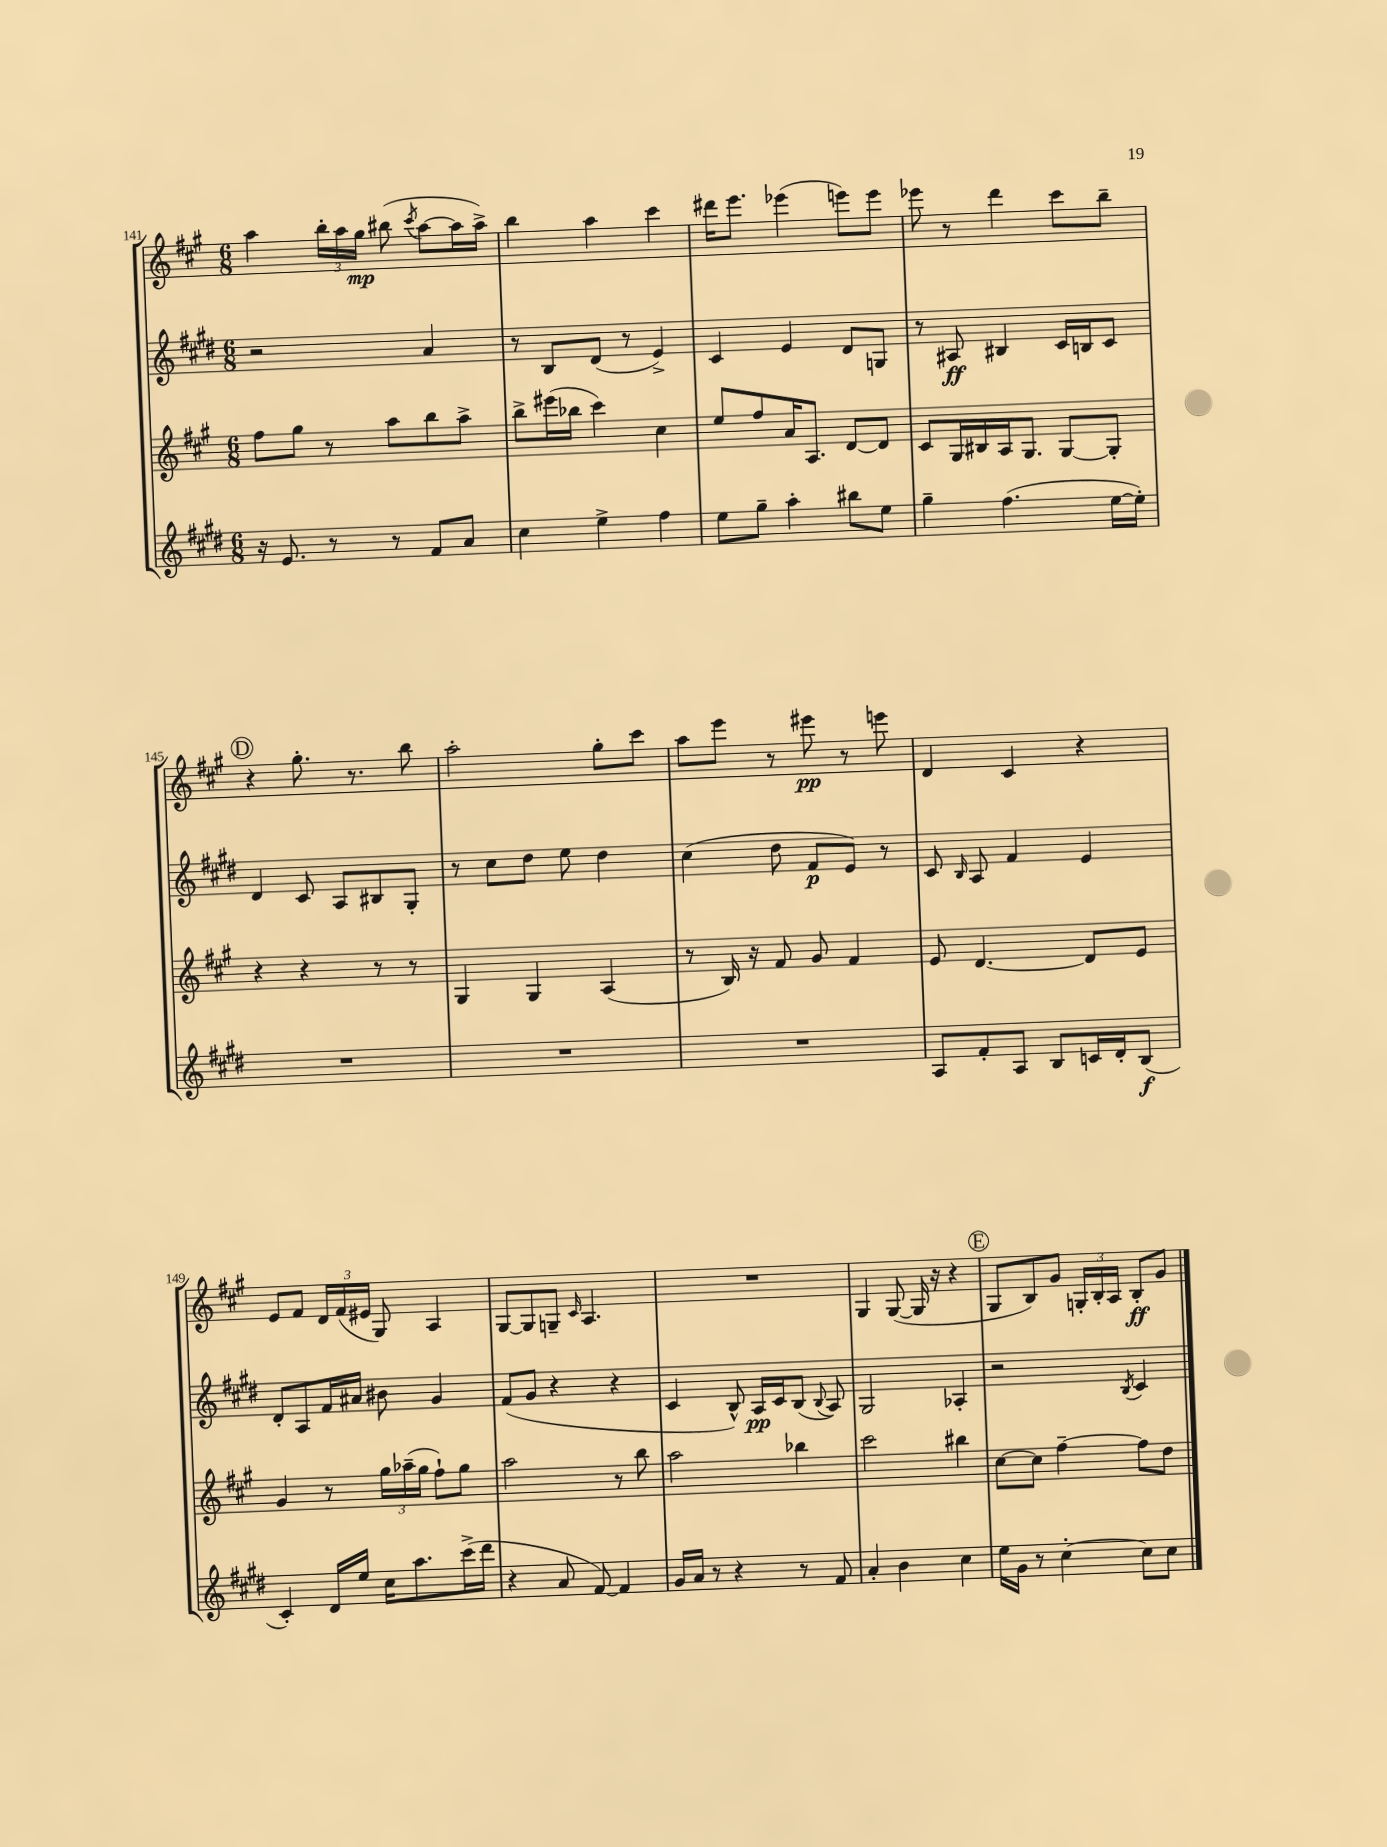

**kern	**kern	**kern	**kern
*staff4	*staff3	*staff2	*staff1
*clefG2	*clefG2	*clefG2	*clefG2
*k[f#c#g#d#]	*k[f#c#g#]	*k[f#c#g#d#]	*k[f#c#g#]
*M6/8	*M6/8	*M6/8	*M6/8
16r	8ff#	2r	4aa
8.e	.	.	.
.	8gg#	.	.
8r	8r	.	24bb'
.	.	.	24aa
.	.	.	24gg#
8r	8aa	.	(8bb#
.	.	.	8qccc#
8f#	8bb	4a	[8aa
8a	8aa^	.	16aa]
.	.	.	16aa^)
=	=	=	=
4cc#	8bb^	8r	4bb
.	(16eee#	8B	.
.	16bb-	.	.
4ee^	4ccc#)	(8d#	4aa
.	.	8r	.
4ff#	4cc#	4e^)	4ccc#
=	=	=	=
8ee	8ee	4c#	16ddd#
.	.	.	8.eee
8gg#~	8ff#	.	.
4aa'	16a	4e	(4eee-
.	8.A	.	.
8bb#	[8d	8d#	8eee)
8ee	8d]	8G	8eee
=	=	=	=
4gg#~	8c#	8r	8eee-
.	16G#	8A#	8r
.	16B#	.	.
(4.ff#	16A	4B#	4ddd
.	8.G#	.	.
.	[8G#	16c#	8ccc#
.	.	16B	.
[16ee	8G#']	8c#	8bb~
16ee'])	.	.	.
=	=	=	=
2.r	4r	4d#	4r
.	4r	8c#	8.gg#'
.	.	8A	.
.	.	.	8.r
.	8r	8B#	.
.	8r	8G#'	8bb
=	=	=	=
2.r	4G#	8r	2aa'
.	.	8cc#	.
.	4G#	8dd#	.
.	.	8ee	.
.	(4A	4dd#	8gg#'
.	.	.	8ccc#
=	=	=	=
2.r	8r	(4cc#	8aa
.	16B)	.	8eee
.	16r	.	.
.	8f#	8dd#	8r
.	8g#	8f#	8eee#
.	4f#	8e)	8r
.	.	8r	8eee
=	=	=	=
8A	8e	8c#	4d
.	.	16qqB	.
8f#'	[4.d	8A	.
8A	.	4f#	4c#
8B	.	.	.
16c	8d]	4e	4r
16d#'	.	.	.
(8B	8e	.	.
=	=	=	=
4c#')	4g#	8d#'	8e
.	.	8A	8f#
16d#	8r	16f#	24d
.	.	.	(24f#
16ee	.	16a#	.
.	.	.	24e#
16cc#	24gg#	8b#	8G#)
.	(24aa-~	.	.
8.aa	.	.	.
.	24gg#	.	.
.	8ff#`)	4g#	4A
(16ccc#^	8gg#	.	.
16ddd#	.	.	.
=	=	=	=
4r	2aa	(8f#	[8G#
.	.	8g#	8G#]
8a	.	4r	8G~
.	.	.	16qqc#
[8f#)	.	.	4.A
4f#]	8r	4r	.
.	8bb	.	.
=	=	=	=
16g#	2aa	4c#	2.r
16a	.	.	.
8r	.	.	.
4r	.	8B^^)	.
.	.	16A	.
.	.	16c#	.
8r	4bb-	(8B	.
.	.	8qqB	.
8f#	.	8A)	.
=	=	=	=
4a'	2ccc#	2G#	4G#
4b	.	.	([8G#
.	.	.	16G#]
.	.	.	16r
4cc#	4bb#	4A-'	4r
=	=	=	=
16ee	[8cc#	2r	8G#
16g#	.	.	.
8r	8cc#]	.	8B)
[4cc#'	[4ff#~	.	8g#
.	.	.	24G'
.	.	.	24B'
.	.	.	24A
.	.	8qB	.
8cc#]	8ff#]	4c#	8B'
8cc#	8dd	.	8g#
==	==	==	==
*-	*-	*-	*-
